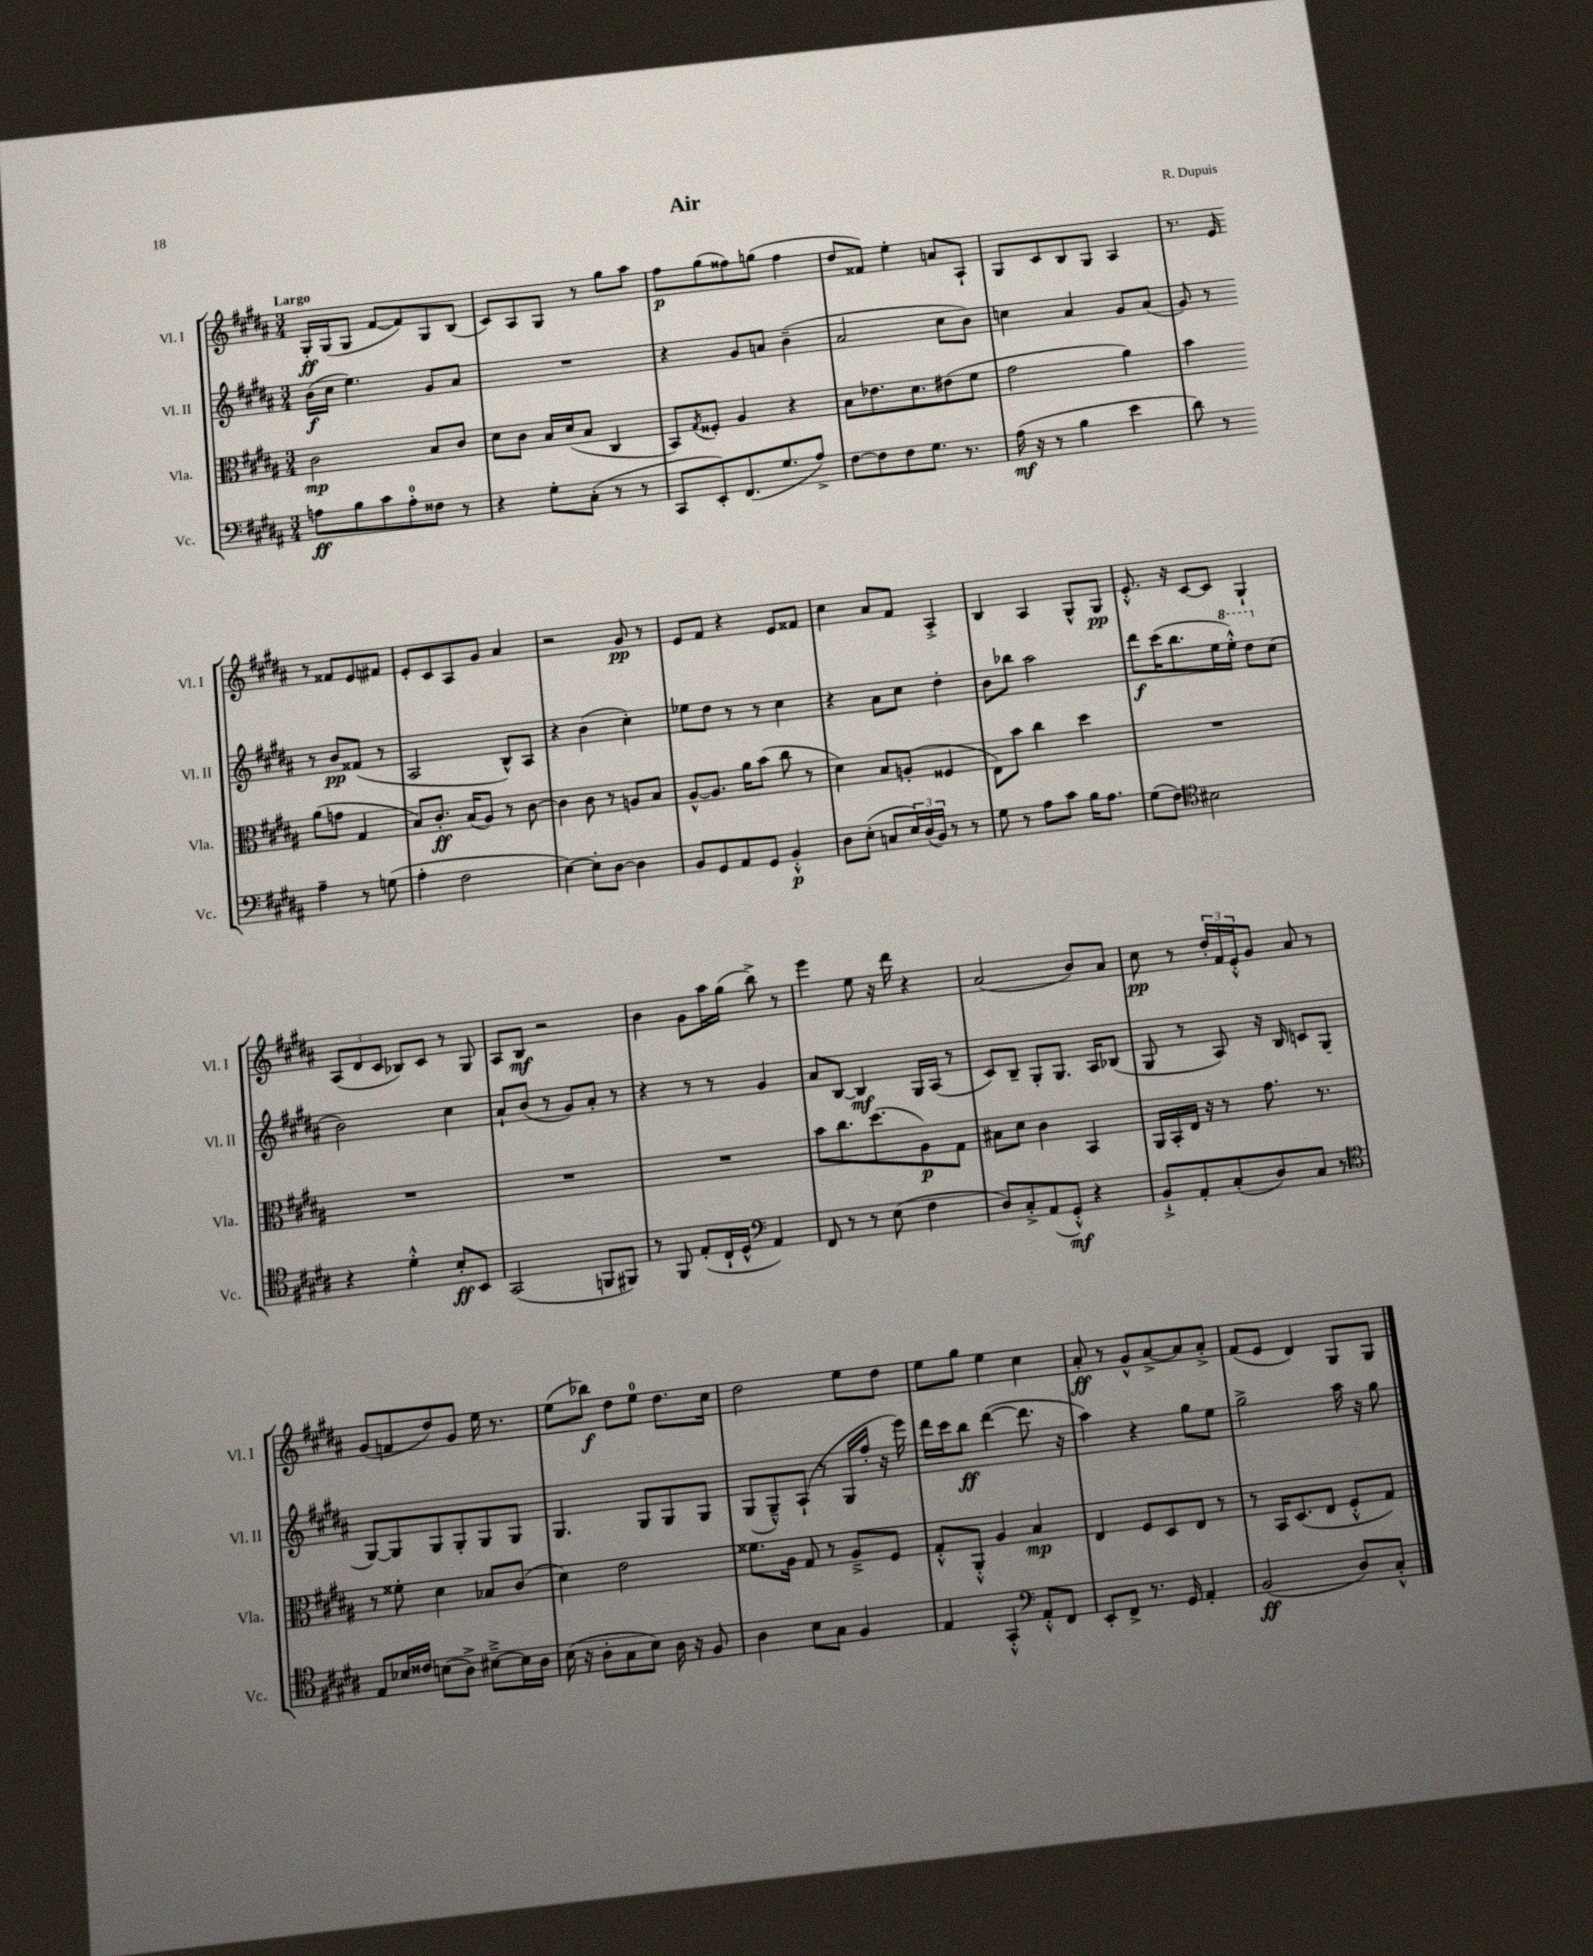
\header { title = "Air" composer = "R. Dupuis" }
<<
\new StaffGroup <<
\new Staff = "s0" \with { instrumentName = "Vl. I" shortInstrumentName = "Vl. I" } {
    \clef treble \key b \major \numericTimeSignature \time 3/4 \tempo "Largo"
    gis16-.\ff gis16( gis8 fis'8~ fis'8) gis8 b8( |
    cis'8) ais8 gis8 r8 gis''8 ais''8 |
    fis''8\p gis''8( fisis''8) g''8( fisis''4 |
    dis''8 fisis'8) e''4-. a'8 ais8-! |
    gis8 cis'8 b8 gis8 ais4 |
    r8. e'16 r8 fisis'8 e'8 fis'8 |
    e'8-. cis'8 ais8 gis'8 ais'4 |
    r2 gis'8\pp r8 |
    e'8 fis'8 r4 e'8 fisis'8 |
    cis''4 ais'8 fis'8 ais4-.-> |
    b4 ais4 gis8-^ gis8\pp |
    e'8.-.-^ r16 cis'8~ cis'8 gis4-! |
    \tuplet 3/2 { ais8( dis'8 cis'8 } bes8) cis'8 r8 gis8 |
    ais8 b8\mf r2 |
    b'4 gis'8 ais''16 gis''16( b''8->) r8 |
    e'''4 e''8 r16 dis'''16 r4 |
    ais'2( b'8) ais'8 |
    cis''8\pp r8 \tuplet 3/2 { dis''16-. fis'16 e'16-.-^ } gis'8 ais'8 r8 |
    gis'8( f'8 dis''8) gis'8 e''16 r8. |
    e''8( bes''8\f) dis''8 e''8-0 dis''8. cis''16 |
    dis''2 e''8 dis''8 |
    e''8 gis''8 e''4 cis''4 |
    ais'8-.\ff r8 gis'8-^ ais'8~-> ais'8 ais'8-.-> |
    fis'8( e'8 dis'4) gis8 gis8 \bar "|." |
}
\new Staff = "s1" \with { instrumentName = "Vl. II" shortInstrumentName = "Vl. II" } {
    \clef treble \key b \major \numericTimeSignature \time 3/4
    b'16\f( cis''16 e''4.) gis'8 ais'8 |
    R2. |
    r4 gis'8 a'8 b'4--( |
    ais'2 cis''8 b'8) |
    c''4 ais'4 gis'8 ais'8( |
    gis'8) r8 r8 b'8\pp fisis'8( r8 |
    ais2 b8-^) ais8 |
    r4 b'4( cis''4-.) |
    ees''8 dis''8 r8 r8 cis''4 |
    r4 ais'8 cis''8 dis''4-. |
    b'8 bes''8 ais''2 |
    dis'''8\f cis'''16( b''8. e''16 \ottava #1 e'''16-.-^) dis'''8 \ottava #0 cis''8( |
    b'2) cis''4 |
    ais'8-! b'8( r8 gis'8) ais'8-. r8 |
    r4 r8 r8 gis'4 |
    ais'8 b8~ b4\mf gis16 ais16( r8 |
    cis'8) b8-- gis8-. gis8. ais16 bes8( |
    gis8 r8 ais8) r16 b16 c'8 gis8( |
    gis8~) gis8 gis8 gis8-. gis8 gis8 |
    gis4. gis8 gis8 gis8 |
    gis8( gis8---^) ais8-!( r8 gis16 fis''16-. r16 e'''16) |
    dis'''16 cis'''16 b''8\ff dis'''4~( dis'''8. r16 |
    ais''4) r4 gis''8 e''8 |
    gis''2-> ais''16 r16 gis''8 \bar "|." |
}
\new Staff = "s2" \with { instrumentName = "Vla." shortInstrumentName = "Vla." } {
    \clef alto \key b \major \numericTimeSignature \time 3/4
    cis'2\mp b8 cis'8 |
    dis'8 cis'8 b16 dis'16( b8 cis4 |
    b,8) \acciaccatura { gis8 } fisis8-. ais4 r4 |
    b8 ees'8. dis'8. eis'8( fis'8 |
    gis'2 ais'4) |
    b'4 ais'8( g'8 gis4 |
    b8) cis'8.-.\ff b16( ais8) r8 cis'8~ |
    cis'4 cis'8 r8 a8 b8 |
    ais8~-^ ais8. ais'16 b'8( cis''8 r8 |
    dis'4) b8 a8-.( fisis4 |
    e8) b'8 cis''4 dis''4 |
    R2. |
    R2. |
    R2. |
    R2. |
    b'8 cis''8. dis''8.( ais8\p) gis8 |
    bis8 dis'8 cis'4 b,4 |
    ais,16 b,16-. e16 r16 r8 gis'8. r8. |
    r8 fisis'8-. dis'4 bes8 cis'8( |
    dis'4) e'2 |
    fisis'8. ais16 gis8 r8 ais8---> fis8 |
    gis8-.-^ ais,8-.-^ ais4 b4\mp |
    e4 fis8 dis8 e8 r8 |
    r8 b,16 dis8.( e8 fis8-.-^ gis8) \bar "|." |
}
\new Staff = "s3" \with { instrumentName = "Vc." shortInstrumentName = "Vc." } {
    \clef bass \key b \major \numericTimeSignature \time 3/4
    a8\ff b8 cis'8 a8-0-. fisis8 r8 |
    r4 gis8-. cis8-.( r8 r8 |
    cis,8 e,8-.) fis,8.( gis8. ais8->) |
    fis8~ fis8 fis8 gis8. r8. |
    ais16\mf( r16 r8 b4 e'4 |
    dis'8) r8 ais4-- r8 g8( |
    ais4-. fis2 |
    e4~) e8-. dis8~ dis4 |
    b,8 gis,8 ais,8 gis,8 b,4-.-^\p |
    dis8 e8-.( c8 \tuplet 3/2 { e16) dis16( b,16) } r8 r8 |
    gis8 r8 ais8 cis'8 b16 ais8. |
    gis8( fis8) \clef tenor bis2 |
    r4 dis'4-.-^ b8-.\ff b,8 |
    gis,2( f,8 fis,8) |
    r8 fis,8 e8-.( cis16-! dis16-^ \clef bass ais,4) |
    fis,8 r8 r8 e8( fis4 |
    dis8) cis8-.-> ais,8( gis,8-.-^\mf) r4 |
    b,8-!-> ais,8-. cis8-.( dis8) cis8 r8 |
    \clef tenor e8 bes16 cisis'16 b8( ais8->) bis8~---> bis16 ais16 |
    b16( r16 ais8-. gis8 b8) ais16 r16 fis8 |
    ais4 b8 gis8 fis4 |
    e4 gis,4-.-^ \clef bass ais,8-.-^ fis,8 |
    e,8-. fis,8-> r8. gis,16 ais,4-. |
    b,2\ff( dis8) cis8-.-^ \bar "|." |
}
>>
>>
\layout { \context { \Score \remove "Bar_number_engraver" } }
